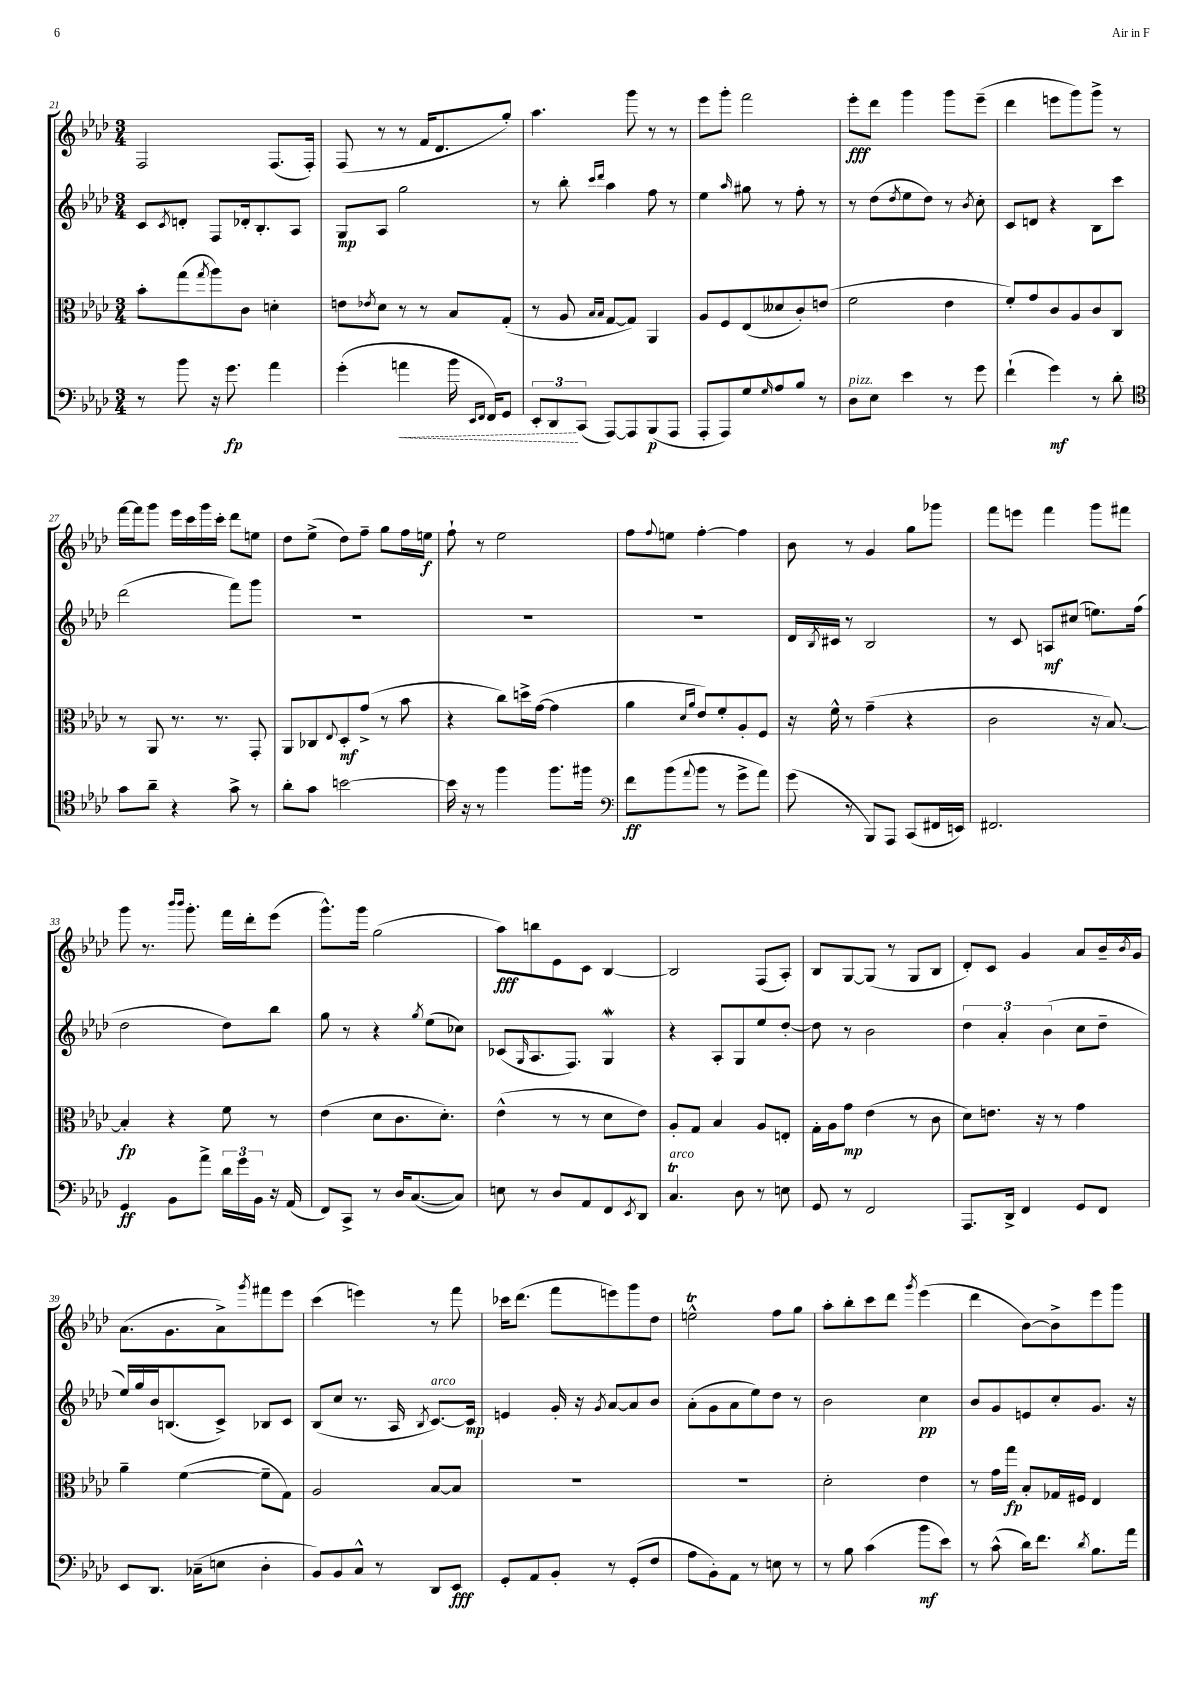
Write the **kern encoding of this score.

**kern	**kern	**kern	**kern
*staff4	*staff3	*staff2	*staff1
*clefF4	*clefC3	*clefG2	*clefG2
*k[b-e-a-d-]	*k[b-e-a-d-]	*k[b-e-a-d-]	*k[b-e-a-d-]
*M3/4	*M3/4	*M3/4	*M3/4
8r	8b-'	8c	2F
.	.	8qc	.
8b-	(8gg	8d'	.
.	8qgg	.	.
16r	8aa-)	8F	.
8.g	.	.	.
.	8c	16d-'	.
.	.	8.B-'	.
4a-	4d'	.	(8.F
.	.	8A-	.
.	.	.	16F')
=	=	=	=
(4g'	8e	8G	(8F
.	8qe-	.	.
.	8d-	8A-	8r
4a	8r	2gg	8r
.	8r	.	16f
.	.	.	8.d-
16b-	8B-	.	.
16qqEE-	.	.	.
16qqFF	.	.	.
16FF)	.	.	.
8GG	(8G'	.	8gg')
=	=	=	=
12EE-'	8r	8r	4.aa-
12DD-	.	.	.
.	8A-	8bb-'	.
(12CC	.	.	.
.	16qqB-	16qqccc	.
.	16qqB-	16qqddd-	.
[8AAA-)	[8G	4aa-	.
8AAA-]	8G])	.	8ggg
(8BBB-	4AA-	8ff	8r
8AAA-	.	8r	8r
=	=	=	=
8AAA-'	8A-	4ee-	8eee-
8AAA-)	8F	.	8ggg'
.	.	16qqaa-	.
8G	(8E-	8gg#	2fff
16qqG	.	.	.
8A-	8d--	8r	.
8B-	8c')	8ff'	.
8r	(8e	8r	.
=	=	=	=
8D-	2f	8r	8eee-'
8E-	.	(8dd-	8ddd-
.	.	8qdd-	.
4e-	.	8ee-	4ggg
.	.	8dd-)	.
8r	4e-	8r	8ggg
.	.	8qb-	.
8g	.	8cc'	(8eee-~
=	=	=	=
(4f`	8f')	8c	4ddd-
.	8g	8d	.
4g)	8c	4r	8eee
.	8A-	.	8ggg)
8r	8c	8B-	8ggg^
8d-'	8C	8ccc	8r
=	=	=	=
*clefC4	*	*	*
8g	8r	(2ddd-	[16fff
.	.	.	16fff]
8a-~	8AA-	.	8ggg
4r	8.r	.	16eee-
.	.	.	16ccc
.	.	.	16ggg
.	8.r	.	16ccc'
8g^	.	8fff)	8ddd-
8r	8GG'	8ggg	8ee
=	=	=	=
8a-'	8AA-	2.r	8dd-
8g	8C-	.	(8ee-^
.	8qqE-	.	.
[2b	8D-'	.	8dd-)
.	(8g^	.	8ff~
.	8r	.	8gg
.	8b-	.	16ff
.	.	.	16ee
=	=	=	=
16b]	4r	2.r	8ff`
16r	.	.	.
8r	.	.	8r
4ff	8cc)	.	2ee-
.	16dd^	.	.
.	([16g	.	.
8.ff	4g]	.	.
16ff#	.	.	.
=	=	=	=
*clefF4	*	*	*
8f	4a-	2.r	8ff
.	.	.	8qqff
(8b-	.	.	8ee
.	16qqd-	.	.
8qqa-	16qqa-	.	.
8b-	8e-)	.	[4ff'
8r	8f'	.	.
8g^	8A-'	.	4ff]
8a-)	8F	.	.
=	=	=	=
(8g	16r	16d-	8b-
.	.	8qB-	.
.	16f^^	16c#	.
8r	8r	8r	8r
8BBB-)	(4g~	2B-	4g
8AAA-	.	.	.
(8CC	4r	.	8gg
16FF#	.	.	8ggg-
16EE)	.	.	.
=	=	=	=
2.FF#	2c	8r	8fff
.	.	8c	8eee
.	.	8A	4fff
.	.	(8cc#	.
.	16r	8.ee)	8ggg
.	[8.B-)	.	.
.	.	.	8fff#
.	.	(16ff	.
=	=	=	=
4GG	4B-']	2dd-	8ggg
.	.	.	8.r
8BB-	4r	.	.
.	.	.	16qqbbb-
.	.	.	16qqbbb-
.	.	.	8.ggg'
8a-^	.	.	.
24d-	8f	8dd-)	16fff
24g	.	.	.
.	.	.	16ddd-'
24BB-	.	.	.
16r	8r	8bb-	(8eee-
(16AA-	.	.	.
=	=	=	=
8FF)	(4e-	8gg	8.ggg^^)
8CC^	.	8r	.
.	.	.	16ggg
8r	8d-	4r	(2gg
16D-	8.c	.	.
([8.C	.	.	.
.	.	8qgg	.
.	.	(8ee-	.
.	8.d-')	.	.
8C])	.	8cc-)	.
=	=	=	=
8E	(4e-^^	(8c-	8aa-)
.	.	16qqG	.
8r	.	8.A-	8bb
8D-	8r	.	8e-
.	.	8.F)	.
8AA-	8r	.	8c
8FF	8d-	4G	[4B-
8qEE-	.	.	.
8DD-	8e-)	.	.
=	=	=	=
4.C	8A-'	4r	2B-]
.	8G	.	.
.	4B-	8A-'	.
8D-	.	8G	.
8r	8A-	8ee-	(8F
8E	8E'	[8dd-'	8A-')
=	=	=	=
8GG	16G'	8dd-]	8B-
.	16A-	.	.
8r	8g	8r	[8G
2FF	(4e-	2b-	(8G]
.	.	.	8r
.	8r	.	8G
.	8c	.	8B-
=	=	=	=
8.AAA-	8d-)	6dd-	8d-')
.	8.e	.	8c
.	.	6a-'	.
16DD-^	.	.	.
4FF	.	.	4g
.	16r	.	.
.	.	(6b-	.
.	8r	.	.
8GG	4g	8cc	8a-
8FF	.	8dd-~	16b-~
.	.	.	8qb-
.	.	.	16g
=	=	=	=
8EE-	4a-~	16ee-)	(8.a-
.	.	16gg	.
8.DD-	.	16b-	.
.	.	(8.B	8.g
.	([4f	.	.
(16C-~	.	.	.
8E	.	8c^)	8a-^)
.	.	.	8qggg
4D-'	8f~]	8B-	8fff#
.	8G)	8c	8eee-
=	=	=	=
8BB-)	2A-	(8B-	(4ccc
8BB-	.	8cc	.
8C^^	.	8.r	4eee)
8r	.	.	.
.	.	16A-	.
.	.	8qB-	.
8DD-	[8B-	[8.c)	8r
8EE-	8B-]	.	8fff
.	.	16c]	.
=	=	=	=
8GG'	2.r	4e	16ccc-
.	.	.	(8.ddd-
8AA-	.	.	.
8BB-'	.	16g'	8fff
.	.	16r	.
.	.	8qg	.
8r	.	[8a-	8eee)
(8GG'	.	8a-]	8ggg
8F	.	8b-	8dd-
=	=	=	=
8A-	2.r	(8a-'	2ee^^
8BB-')	.	8g	.
8AA-	.	8a-	.
8r	.	8ee-)	.
8E	.	8dd-	8ff
8r	.	8r	8gg
=	=	=	=
8r	2d-'	2b-	8aa-'
8B-	.	.	8bb-'
(4c	.	.	8ccc
.	.	.	8ddd-
.	.	.	8qggg
8b-	4e-	4cc	(4eee-
8e-)	.	.	.
=	=	=	=
8r	8r	8b-	4ddd-
(8c^^	16g	8g	.
.	16gg	.	.
16d-)	8B-'	8e	[8b-)
8.f	.	.	.
.	16G-	8cc'	8b-^]
.	16F#	.	.
8qd-	.	.	.
8.B-	4E-	8.g	8eee-
.	.	.	8ggg
16a-	.	16r	.
==	==	==	==
*-	*-	*-	*-
